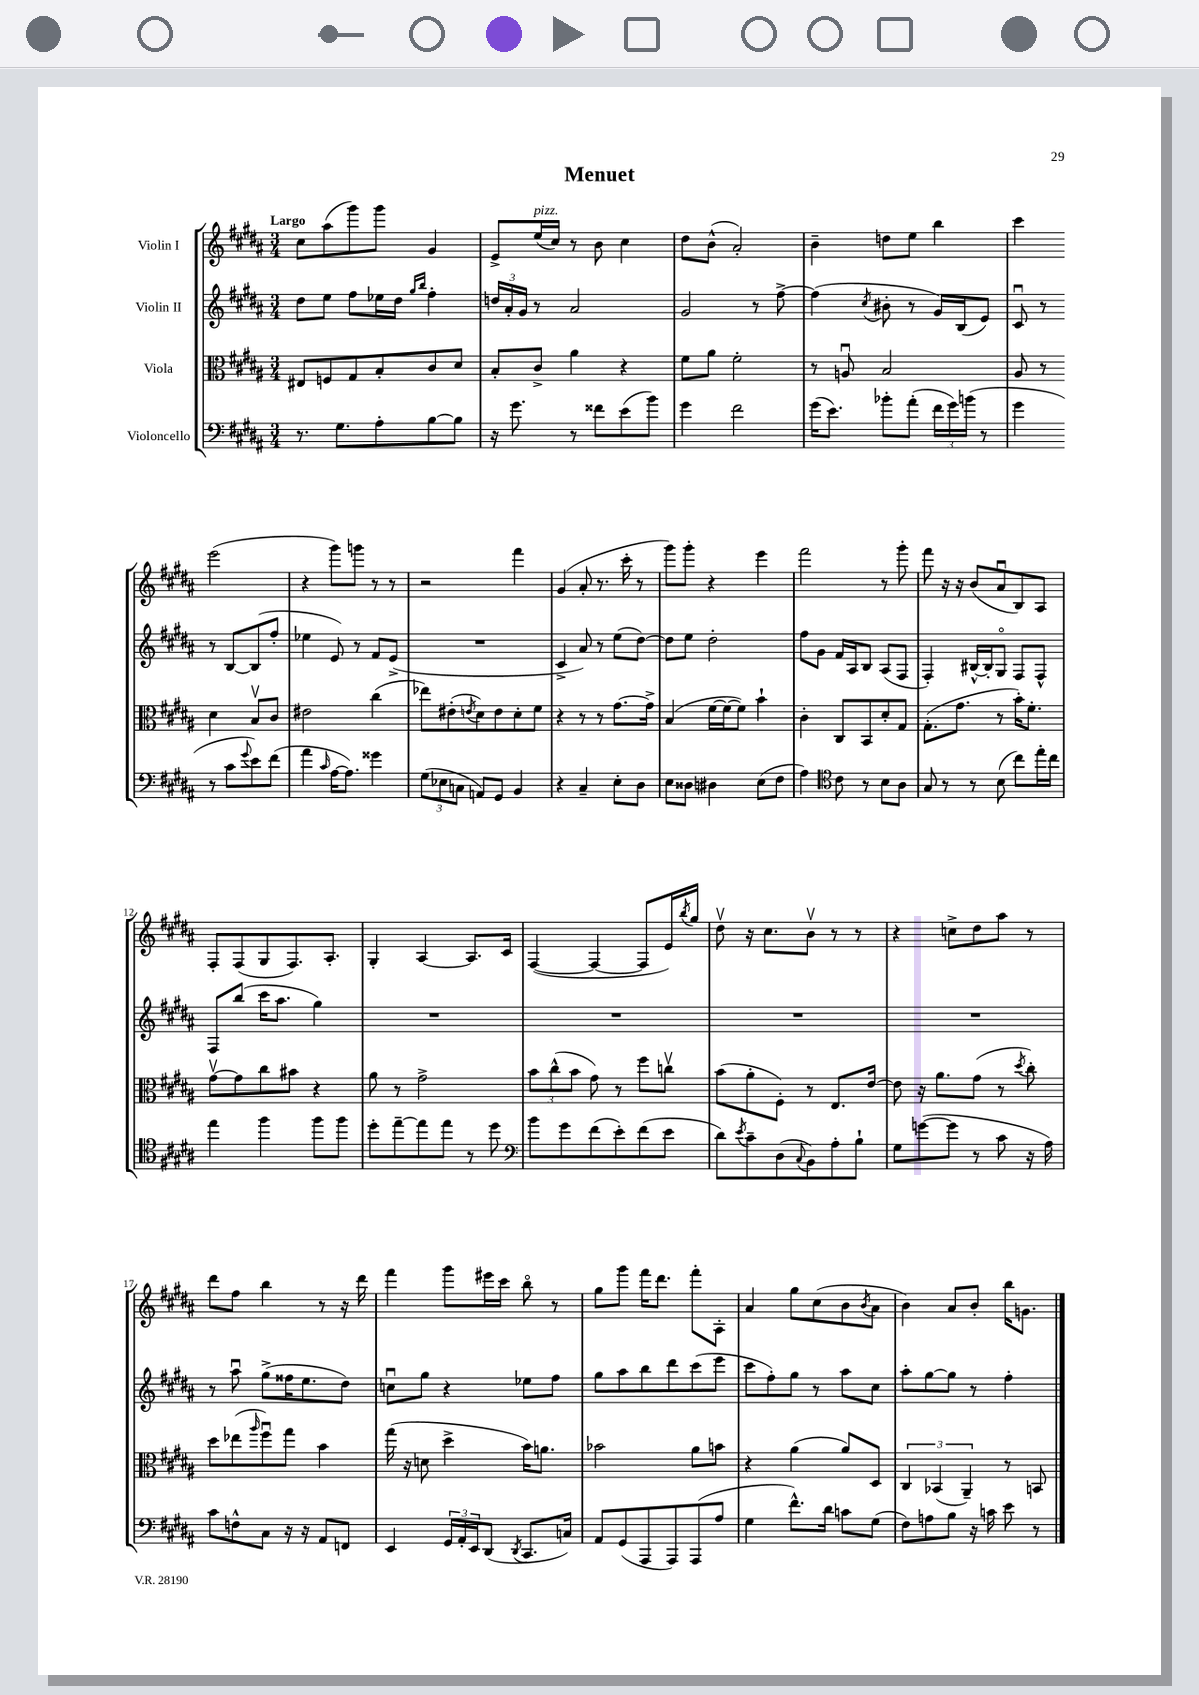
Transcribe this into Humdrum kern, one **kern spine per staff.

**kern	**kern	**kern	**kern
*staff4	*staff3	*staff2	*staff1
*clefF4	*clefC3	*clefG2	*clefG2
*k[f#c#g#d#a#]	*k[f#c#g#d#a#]	*k[f#c#g#d#a#]	*k[f#c#g#d#a#]
*M3/4	*M3/4	*M3/4	*M3/4
8.r	8E#/L	8dd#\L	8cc#\L
.	8F/	8ee\J	(8aa#\
8.G#\L	.	.	.
.	8G#/	8ff#\L	8ggg#\)
8A#'\	8B'/	16ee-\L	8ggg#\J
.	.	16dd#\JJ	.
.	.	16qqgg#/LL	.
.	.	16qqbb/JJ	.
[8B\	8c#/	4ff#'\	4g#/
8B\]J	8d#/J	.	.
=	=	=	=
16r	8B'/L	24dd/LL	8e^/L
.	.	24a#'/	.
8.g#\	.	.	.
.	.	24g#/JJ	.
.	8c#^/J	8r	(16ee/L
.	.	.	16cc#/JJ)
8r	4a#\	2a#/	8r
8f##\L	.	.	8b\
(8e\	4r	.	4cc#\
8b\J)	.	.	.
=	=	=	=
4g#\	8f#\L	2g#/	8dd#\L
.	8a#\J	.	(8b^^\J
2f#\	2f#'\	.	2a#'/)
.	.	8r	.
.	.	[8ff#^\	.
=	=	=	=
(16g#\LK	8r	(4ff#\]	4b~\
8.e\J)	.	.	.
.	8Au/	.	.
.	.	8qcc#/	.
8b-'\L	2B/	8b#'\	8dd\L
(8a#'\J	.	8r	8ee\J
24f#\LL	.	16g#/LL)	4bb\
24g#\)	.	.	.
.	.	(16B/J	.
(24b\JJ	.	.	.
8r	.	8e/J)	.
=	=	=	=
4g#\	8A#/	8c#u/	4ccc#\
.	8r	8r	.
8r	4d#\	8r	(2eee\
8c#\L	.	[8B/L	.
8qqg#/	.	.	.
8e\)	8Bv/L	(8B/]	.
(8f#\J	8c#/J	8ff#'/J	.
=	=	=	=
4a#\	2e#\	4ee-\	4r
16qqc#/	.	.	.
[16A#\LK	.	8e/)	8ggg#\L)
8.A#\]J)	.	.	.
.	.	8r	8ggg\J
4g##\	(4cc#\	8f#/L	8r
.	.	(8e^/J	8r
=	=	=	=
(12G#\L	8ee-\L)	2.r	2r
12E-\	.	.	.
.	(8e#'\	.	.
12C\J	.	.	.
.	8qe/	.	.
8AA/L)	8d#\)	.	.
8GG#/J	8e\	.	.
4BB/	8d#'\	.	4fff#\
.	8f#\J	.	.
=	=	=	=
4r	4r	4c#^/	(4g#/
4C#~/	8r	8a#/)	8a#'/
.	8r	8r	8.r
8E'\L	[8.g#\L	(8ee\L	.
.	.	.	16ccc#'\
8D#\J	.	[8dd#\J)	8r
.	16g#^\]Jk	.	.
=	=	=	=
8E\L	(4B/	8dd#\]L	8ggg#\L)
8D##\J	.	8ee\J	8ggg#'\J
4D#\	[16f#\LL	2dd#'\	4r
.	16f#\_J	.	.
.	8f#\]J)	.	.
(8E\L	4b`\	.	4eee\
8F#\J	.	.	.
=	=	=	=
4A#\)	4c#'\	8ff#\L	2fff#\
.	.	8g#\J	.
*clefC4	*	*	*
8c#\	8C#/L	16f#/LL	.
.	.	16A#/J	.
8r	8BB/	8B/J	.
8B\L	8d#'/	(8A#/L	8r
8A#\J	8G#/J	8F#/J	8ggg#'\
=	=	=	=
8G#/	(8.G#'\L	4F#'/)	8fff#\
8r	.	.	16r
.	8.g#\J	.	16r
8r	.	[16B#^^/LL	(8b/L
.	.	16B#'/]J	.
(8B\	8r	8G#o/J	8a#u/
8cc#\L)	16b'\LK)	8F#/L	8B/)
.	8.f#'\J	.	.
16ee'\L	.	8F#^^/J	8A#/J
16cc#\JJ	.	.	.
=	=	=	=
4ee\	[8g#v\L	8F#/L	8F#'/L
.	8g#\]	(8bb/J	(8F#/
4ff#\	8cc#\	16ccc#\LK	8G#/
.	.	8.aa#\J	.
.	8b#\J	.	8.F#/)
8ff#\L	4r	4gg#\)	.
.	.	.	8.A#'/J
8ff#\J	.	.	.
=	=	=	=
8dd#'\L	8a#\	2.r	4G#'/
[8ee~\	8r	.	.
8ee\]	2g#^\	.	[4A#/
8ee\J	.	.	.
8r	.	.	8.A#/]L
8dd#\	.	.	.
.	.	.	16c#/Jk
=	=	=	=
*clefF4	*	*	*
8b\L	12b\L	2.r	([4F#/
.	(12cc#^^\	.	.
8g#\	.	.	.
.	12b\J	.	.
(8f#\	8g#\)	.	4F#/_
8e'\)	8r	.	.
(8f#\	8ff#\L	.	8F#/]L
8e\J	8ccv\J	.	16e/L)
.	.	.	8qbb/
.	.	.	16gg#/JJ
=	=	=	=
8d#\L)	(8b\L	2.r	8dd#v\
8qe/	.	.	.
8c#~\	8a#'\	.	16r
.	.	.	8.cc#\L
(8D#\	8F#'\J)	.	.
8qqC#/	.	.	.
8BB\)	8r	.	8bv\J
8A#'\	8.E/L	.	8r
8B`\J	.	.	8r
.	[16e/Jk	.	.
=	=	=	=
8G#\L	8e\]	2.r	4r
([8g\	16r	.	.
.	8.a#\L	.	.
8g\]J	.	.	8cc^\L
8r	(8g#\J	.	8dd#\
8c#\	8r	.	8aa#\J
.	8qdd#/	.	.
16r	8cc#'\)	.	8r
16A#\)	.	.	.
=	=	=	=
8c#\L	8dd#\L	8r	8ddd#\L
8F^^\	(8ee-\	8aa#u\	8ff#\J
.	16qqaa#/	.	.
8C#\J	8ff#u\)	(8gg#^\L	4bb\
16r	8gg#\J	16ff##\K	.
16r	.	8.ee\	.
8AA#/L	4b\	.	8r
8FF/J	.	8dd#\J)	16r
.	.	.	16ddd#\
=	=	=	=
4EE/	(16gg#\	8ccu\L	4fff#\
.	16r	.	.
.	8d\	8gg#\J	.
24GG#/LL	4dd#^\	4r	8ggg#\L
24AA#'/	.	.	.
24EE/J	.	.	.
(8DD#/J	.	.	16eee#\L
.	.	.	16ccc#\JJ
8qDD#/	.	.	.
8.CC#/L	16b\LK)	8ee-\L	8bbo\
.	8.a\J	.	.
.	.	8ff#\J	8r
16C/Jk)	.	.	.
=	=	=	=
8AA#/L	2b-\	8gg#\L	8gg#\L
(8GG#/	.	8aa#\	8ggg#\J
8AAA#/	.	8bb\	16fff#\LK
.	.	.	8.ddd#\J
8AAA#/)	.	8ddd#\	.
(8AAA#/	8a#\L	(8ccc#\	8fff#'\L
8A#/J	8b\J	8eee\J	8A#'\J
=	=	=	=
4G#\	4r	8ccc#\L	4a#/
.	.	8ff#'\)	.
8.f#^^\L)	(4a#\	8gg#\J	8gg#\L
.	.	8r	(8cc#\
16d#\Jk	.	.	.
8c\L	8a#/L)	8aa#\L	8b\
.	.	.	8qb/
(8G#\J	8D#/J	8cc#\J	8a#\J
=	=	=	=
8F#\L)	6C#/	8aa#'\L	4b\)
8A\	.	[8gg#\	.
.	(6BB-/	.	.
8B\J	.	8gg#\]J	8a#/L
.	6AA#~/)	.	.
16r	.	8r	8b'/J
16c\	.	.	.
8e\	8r	4ff#'\	16bb\LK
.	.	.	8.g\J
8r	8BB/	.	.
==	==	==	==
*-	*-	*-	*-
